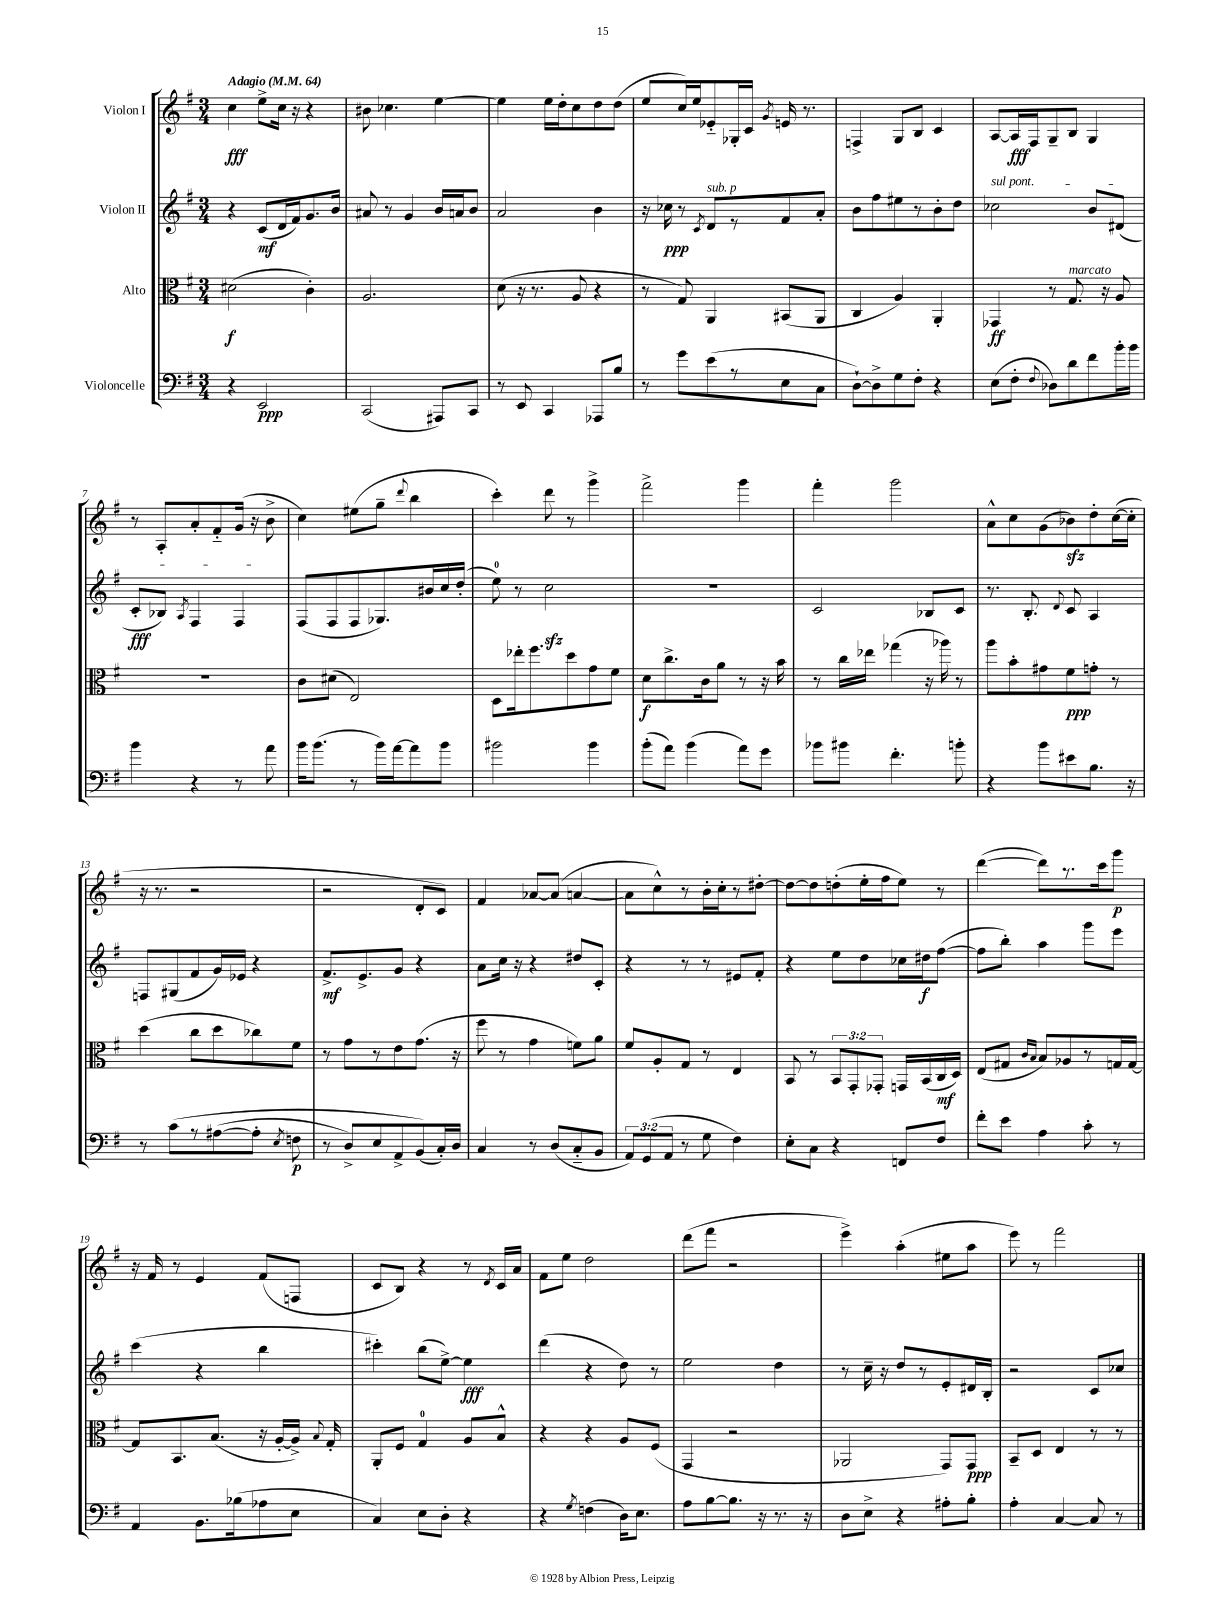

**kern	**dynam	**kern	**dynam	**kern	**dynam	**kern	**dynam
*part4	*part4	*part3	*part3	*part2	*part2	*part1	*part1
*staff4	*staff4	*staff3	*staff3	*staff2	*staff2	*staff1	*staff1
*I"Violoncelle	*	*I"Alto	*	*I"Violon II	*	*I"Violon I	*
*clefF4	*	*clefC3	*	*clefG2	*	*clefG2	*
*k[f#]	*	*k[f#]	*	*k[f#]	*	*k[f#]	*
*M3/4	*	*M3/4	*	*M3/4	*	*M3/4	*
*MM64	*	*MM64	*	*MM64	*	*MM64	*
=1	=1	=1	=1	=1	=1	=1	=1
!	!	!	!	!	!	!LO:TX:a:B:t=Adagio	!
4r	.	(2d#X\	f	4r	.	4cc\	fff
2EE/	ppp	.	.	(8c/L	mf	8ee^\L	.
.	.	.	.	16d/L	.	16cc\Jk	.
.	.	.	.	16f#/J)	.	16r	.
.	.	4c'\)	.	8.g/	.	4r	.
.	.	.	.	16b/Jk	.	.	.
=2	=2	=2	=2	=2	=2	=2	=2
(2CC/	.	2.A/	.	8a#X/	.	8b#X\	.
.	.	.	.	8r	.	4.cc-X\	.
.	.	.	.	4g/	.	.	.
8AAA#X/L)	.	.	.	16b/LL	.	[4ee\	.
.	.	.	.	16an/J	.	.	.
8CC/J	.	.	.	8b/J	.	.	.
=3	=3	=3	=3	=3	=3	=3	=3
8r	.	(8d\	.	2a/	.	4ee\]	.
8EE/	.	16r	.	.	.	.	.
.	.	8.r	.	.	.	.	.
4CC/	.	.	.	.	.	16ee\LL	.
.	.	.	.	.	.	16dd'\J	.
.	.	8A/	.	.	.	8cc\	.
8AAA-X/L	.	4r	.	4b\	.	8dd\	.
8B/J	.	.	.	.	.	(8dd\J	.
=4	=4	=4	=4	=4	=4	=4	=4
8r	.	8r	.	16r	.	8ee/L	.
.	.	.	.	16cc-X\	ppp	.	.
8g\L	.	8G/)	.	8r	.	16cc/L)	.
.	.	.	.	.	.	16ee/J	.
.	.	.	.	8qc/	.	.	.
!	!	!	!	!LO:TX:a:i:t=sub. p	!	!	!
(8e\	.	4AA/	.	8d/L	.	8e-X/	.
8r	.	.	.	8r	.	16G-X'/L	.
.	.	.	.	.	.	16c/JJ	.
.	.	.	.	.	.	8qg/	.
8E\	.	(8BB#X/L	.	8f#/	.	16en/	.
.	.	.	.	.	.	8.r	.
8C\J	.	8AA/J	.	8a'/J	.	.	.
=5	=5	=5	=5	=5	=5	=5	=5
[8D`\L)	.	4C/	.	8b\L	.	4Fn^/	.
8D^\]	.	.	.	8ff#\	.	.	.
8G\	.	4A/)	.	8ee#X\	.	8G/L	.
8F#'\J	.	.	.	8r	.	8B/J	.
4r	.	4AA'/	.	8b'\	.	4c/	.
.	.	.	.	8dd\J	.	.	.
=6	=6	=6	=6	=6	=6	=6	=6
!	!	!	!	!LO:TX:a:i:t=sul pont.	!	!	!
(8E\L	.	4GG-X/	ff	2cc-X\	.	[8A/L	.
8F#'\J	.	.	.	.	.	16A/L]	fff
.	.	.	.	.	.	16F#/J	.
8qqF#/	.	.	.	.	.	.	.
8D-X\L)	.	8r	.	.	.	8G~/	.
!	!	!LO:TX:a:i:t=marcato	!	!	!	!	!
8d\	.	8.G/	.	.	.	8B/J	.
8f#\	.	.	.	8b/L	.	4G/	.
.	.	16r	.	.	.	.	.
16b'\L	.	8A/	.	(8d#X/J	.	.	.
16b\JJ	.	.	.	.	.	.	.
!!LO:LB:g=z
=7	=7	=7	=7	=7	=7	=7	=7
4b\	.	2.r	.	8c'/L	fff	8r	.
.	.	.	.	8B-X/J)	.	8A'/L	.
.	.	.	.	8qA/	.	.	.
4r	.	.	.	4F#/	.	8a'/	.
.	.	.	.	.	.	8f#/	.
8r	.	.	.	4F#/	.	(16g/Jk	.
.	.	.	.	.	.	16r	.
8a\	.	.	.	.	.	8b^\	.
=8	=8	=8	=8	=8	=8	=8	=8
16b\KL	.	8c\L	.	(8F#/L	.	4cc\)	.
(8.b\J	.	.	.	.	.	.	.
.	.	(8d#X\J	.	8F#/	.	.	.
8r	.	2E/)	.	8F#/	.	(8ee#X\L	.
16b\LL)	.	.	.	8.G-X/)	.	8gg~\J	.
[16a\J	.	.	.	.	.	.	.
.	.	.	.	.	.	8qqddd/	.
8a\]	.	.	.	.	.	4bb\	.
.	.	.	.	16b#X/L	.	.	.
8b\J	.	.	.	16cc/	.	.	.
.	.	.	.	(16dd'/JJ	.	.	.
=9	=9	=9	=9	=9	=9	=9	=9
2b#X\	.	8D\L	.	8ee\)	.	4ccc'\)	.
.	.	16ee-X'\k	.	8r	.	.	.
.	.	8.ff#\	.	.	.	.	.
.	.	.	.	2cczz\	.	8ddd\	.
.	.	8dd\	.	.	.	8r	.
4b#\	.	8g\	.	.	.	4ggg^\	.
.	.	8f#\J	.	.	.	.	.
=10	=10	=10	=10	=10	=10	=10	=10
(8b'\L	.	8d\L	f	2.r	.	2fff#^\	.
8a\J)	.	8.cc^\	.	.	.	.	.
(4b\	.	.	.	.	.	.	.
.	.	16c\k	.	.	.	.	.
.	.	8a\J	.	.	.	.	.
8a\L)	.	8r	.	.	.	4ggg\	.
8g\J	.	16r	.	.	.	.	.
.	.	16b\	.	.	.	.	.
=11	=11	=11	=11	=11	=11	=11	=11
8b-X\L	.	8r	.	2c/	.	4fff#'\	.
8b#X\J	.	16cc\LL	.	.	.	.	.
.	.	16ee-X\JJ	.	.	.	.	.
4.f#'\	.	(4gg-X\	.	.	.	2ggg\	.
.	.	16r	.	8B-X/L	.	.	.
.	.	16aa-X\)	.	.	.	.	.
8bn'\	.	8r	.	8c/J	.	.	.
=12	=12	=12	=12	=12	=12	=12	=12
4r	.	8aa\L	.	8.r	.	8a^^\L	.
.	.	8b'\	.	.	.	8cc\	.
.	.	.	.	8.B'/	.	.	.
8b\L	.	8g#X\	.	.	.	(8g\	.
.	.	.	.	8qqd/	.	.	.
8e#X\	.	8f#\	ppp	8c/	.	8b-Xzz\)	.
8.B\J	.	8gn'\J	.	4A/	.	8dd'\	.
.	.	8r	.	.	.	([16cc\L	.
16r	.	.	.	.	.	16cc'\JJ]	.
!!LO:LB:g=z
=13	=13	=13	=13	=13	=13	=13	=13
8r	.	(4dd\	.	8Fn/L	.	16r	.
.	.	.	.	.	.	8.r	.
(8c\L	.	.	.	(8G#X/	.	.	.
8r	.	8cc\L	.	8f#/	.	2r	.
([8A#X\	.	8dd\	.	16g/L)	.	.	.
.	.	.	.	16e-X/JJ	.	.	.
8A#'\J]	.	8cc-X\)	.	4r	.	.	.
8qE/	.	.	.	.	.	.	.
8Fn\	p	8f#\J	.	.	.	.	.
=14	=14	=14	=14	=14	=14	=14	=14
8r	.	8r	.	8.f#^/L	mf	2r	.
8D^/L)	.	8g\L	.	.	.	.	.
.	.	.	.	8.e^/	.	.	.
8E/	.	8r	.	.	.	.	.
8AA^/	.	8e\	.	8g/J	.	.	.
(8BB/)	.	(8.g\J	.	4r	.	8d'/L	.
16C'/L)	.	.	.	.	.	8c/J)	.
16D/JJ	.	16r	.	.	.	.	.
=15	=15	=15	=15	=15	=15	=15	=15
4C/	.	8ff#\	.	8a\L	.	4f#/	.
.	.	8r	.	16cc\Jk	.	.	.
.	.	.	.	16r	.	.	.
8r	.	4g\	.	4r	.	[8a-X/L	.
(8D/L	.	.	.	.	.	(8a-/J]	.
8C/	.	8fn\L)	.	8dd#X/L	.	[4an/	.
8BB/J	.	8a\J	.	8c'/J	.	.	.
=16	=16	=16	=16	=16	=16	=16	=16
12AA/L)	.	8f#/L	.	4r	.	8a\L]	.
(12GG/	.	.	.	.	.	.	.
.	.	8A'/	.	.	.	8cc^^\)	.
12AA/J	.	.	.	.	.	.	.
8r	.	8G/J	.	8r	.	8r	.
8G\	.	8r	.	8r	.	16b'\L	.
.	.	.	.	.	.	16cc'\J	.
4F#\)	.	4E/	.	8e#X/L	.	8r	.
.	.	.	.	8f#'/J	.	[8dd#X'\J	.
=17	=17	=17	=17	=17	=17	=17	=17
8E'\L	.	8BB/	.	4r	.	8dd#\L_	.
8C\J	.	8r	.	.	.	8dd#\]	.
4r	.	12BB/L	.	8ee\L	.	(8ddn'\	.
.	.	12GG'/	.	.	.	.	.
.	.	.	.	8dd\	.	16ee'\L	.
.	.	12GG-X'/J	.	.	.	.	.
.	.	.	.	.	.	16ff#\J	.
8FFn/L	.	16GGn/LL	.	16cc-X\L	.	8ee\J)	.
.	.	(16BB/	.	16dd#X\J	f	.	.
8F#/J	.	16C/	mf	([8ff#\J	.	8r	.
.	.	16D/JJ)	.	.	.	.	.
=18	=18	=18	=18	=18	=18	=18	=18
8f#'\L	.	(8E/L	.	8ff#\L]	.	([4ddd\	.
8e\J	.	8G#X/J	.	8bb'\J)	.	.	.
.	.	16qqc/LL	.	.	.	.	.
.	.	16qqB/JJ	.	.	.	.	.
4A\	.	8B/L)	.	4aa\	.	8ddd\L])	.
.	.	8A-X/	.	.	.	8.r	.
8c'\	.	8r	.	8ggg\L	.	.	.
.	.	.	.	.	.	16ccc\k	.
8r	.	16Gn/L	.	8eee\J	.	8ggg\J	p
.	.	[16G/JJ	.	.	.	.	.
!!LO:LB:g=z
=19	=19	=19	=19	=19	=19	=19	=19
4AA/	.	8G/L]	.	(4ccc\	.	16r	.
.	.	.	.	.	.	16f#/	.
.	.	8.BB/	.	.	.	8r	.
8.BB\L	.	.	.	4r	.	4e/	.
.	.	(8.B/J	.	.	.	.	.
(16B-X\k	.	.	.	.	.	.	.
8A-X\	.	16r	.	4bb\	.	(8f#/L	.
.	.	[16A'/LL	.	.	.	.	.
8E\J	.	16A^/JJ])	.	.	.	8Fn/J	.
.	.	8qqB/	.	.	.	.	.
.	.	16G'/	.	.	.	.	.
=20	=20	=20	=20	=20	=20	=20	=20
4C/)	.	8AA'/L	.	4ccc#X'\)	.	8c/L	.
.	.	8F#/J	.	.	.	8B/J)	.
8E\L	.	4G/	.	(8bb\L	.	4r	.
8D'\J	.	.	.	[8ee^\J)	.	.	.
4r	.	8A/L	.	4ee\]	fff	8r	.
.	.	.	.	.	.	8qd/	.
.	.	8B^^/J	.	.	.	16c/LL	.
.	.	.	.	.	.	16a/JJ	.
=21	=21	=21	=21	=21	=21	=21	=21
4r	.	4r	.	(4ddd\	.	8f#\L	.
.	.	.	.	.	.	8ee\J	.
8qG/	.	.	.	.	.	.	.
(4Fn\	.	4r	.	4r	.	2dd\	.
16D\KL)	.	8A/L	.	8dd\)	.	.	.
8.E\J	.	.	.	.	.	.	.
.	.	(8F#/J	.	8r	.	.	.
=22	=22	=22	=22	=22	=22	=22	=22
8A\L	.	4GG/	.	2ee\	.	(8ddd\L	.
[8B\	.	.	.	.	.	8fff#\J	.
8.B\J]	.	2r	.	.	.	2r	.
16r	.	.	.	.	.	.	.
8.r	.	.	.	4dd\	.	.	.
16r	.	.	.	.	.	.	.
=23	=23	=23	=23	=23	=23	=23	=23
8D\L	.	2AA-X/	.	8r	.	4eee^\)	.
8E^\J	.	.	.	16cc~\	.	.	.
.	.	.	.	16r	.	.	.
4r	.	.	.	8dd/L	.	(4aa'\	.
.	.	.	.	8r	.	.	.
8A#X'\L	.	8GG/L)	.	8e'/	.	8ee#X\L	.
8B'\J	.	8GG/J	ppp	16d#X/L	.	8aa\J	.
.	.	.	.	16B'/JJ	.	.	.
=24	=24	=24	=24	=24	=24	=24	=24
4A'\	.	8BB~/L	.	2r	.	8eee\)	.
.	.	8D/J	.	.	.	8r	.
[4C/	.	4E/	.	.	.	2fff#\	.
8C/]	.	8r	.	8c/L	.	.	.
8r	.	8r	.	8cc-X/J	.	.	.
==	==	==	==	==	==	==	==
*-	*-	*-	*-	*-	*-	*-	*-
